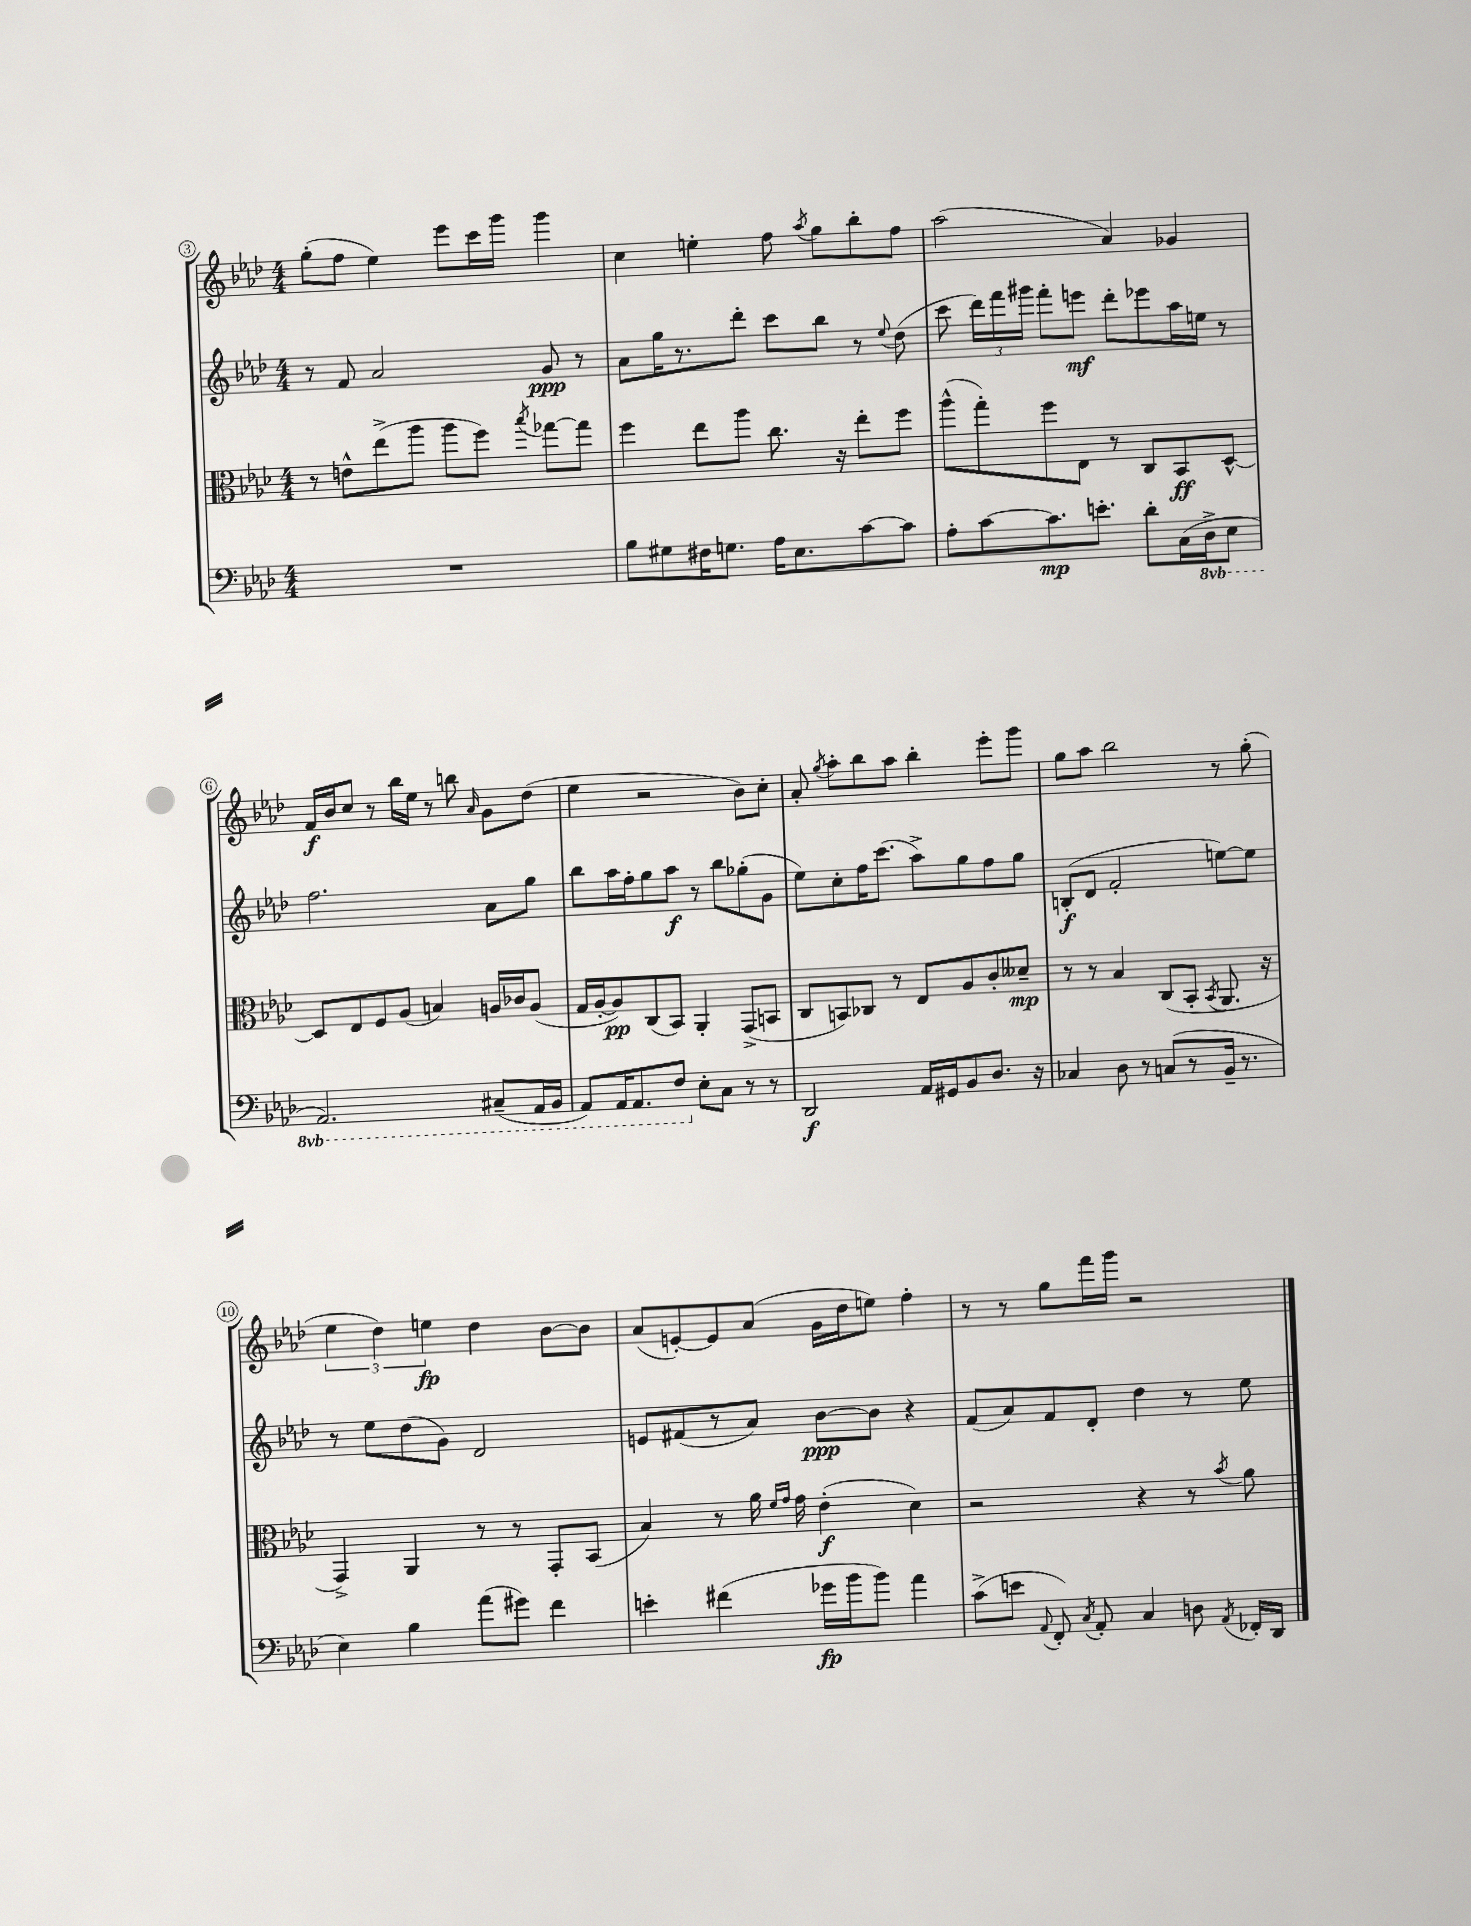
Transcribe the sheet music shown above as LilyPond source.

<<
\new StaffGroup <<
\new Staff = "s0" {
    \clef treble \key aes \major \numericTimeSignature \time 4/4
    \autoBeamOff g''8[-.( f''8] ees''4) ees'''8[ c'''16 g'''16] g'''4 |
    c''4 e''4-. f''8 \acciaccatura { aes''8 } g''8[ bes''8-. f''8] |
    aes''2( aes'4) ges'4 |
    f'16[\f bes'16 c''8] r8 bes''16[ ees''16] r8 b''8 \grace { aes'16 } g'8[ des''8]( |
    ees''4 r2 bes'8[) c''8]-. |
    aes'8-. \acciaccatura { g''8 } aes''8[-. bes''8 aes''8] bes''4-. ees'''8[-. g'''8] |
    g''8[ aes''8] bes''2 r8 g''8-.( |
    \tuplet 3/2 { ees''4 des''4) e''4\fp } des''4 bes'8[~ bes'8] |
    aes'8[( e'8~-.) e'8 aes'8]( g'16[ des''16 e''8]) f''4-. |
    r8 r8 g''8[ f'''16 g'''16] r2 \bar "|." |
}
\new Staff = "s1" {
    \clef treble \key aes \major \numericTimeSignature \time 4/4
    \autoBeamOff r8 f'8 aes'2 g'8\ppp r8 |
    aes'8[ g''16 r8. des'''8]-. c'''8[ bes''8] r8 \appoggiatura { ees''8 } des''8( |
    c'''8 \tuplet 3/2 { des'''16[) f'''16 gis'''16] } f'''8[-. e'''8]\mf des'''8[-. ees'''8 aes''16 e''16] r8 |
    f''2. aes'8[ g''8] |
    bes''8[ aes''16 f''16-. g''8 aes''8]\f r8 bes''8[ ges''8-.( g'8] |
    ees''8[) c''8-. f''16 c'''8.]( aes''8[->) g''8 f''8 g''8] |
    b8[-.\f( des'8] f'2-. e''8[~) e''8] |
    r8 ees''8[ des''8( g'8]) des'2 |
    e'8[ fis'8( r8 aes'8]) bes'8[~\ppp bes'8] r4 |
    f'8[( aes'8) f'8 des'8]-. des''4 r8 ees''8 \bar "|." |
}
\new Staff = "s2" {
    \clef alto \key aes \major \numericTimeSignature \time 4/4
    \autoBeamOff r8 e'8[-^ ees''8->( aes''8] aes''8[ f''8]) \acciaccatura { bes''8 } ges''8[~ ges''8] |
    f''4 ees''8[ aes''8] c''8. r16 ees''8[-. f''8] |
    aes''8[-^( g''8-.) f''8 ees8] r8 c8[ bes,8\ff des8]~-^ |
    des8[ ees8 f8 aes8]( b4) a16[ ces'16 a8]( |
    g16[ aes16~-. aes8\pp) c8( bes,8]) aes,4-. g,8[->( b,8] |
    c8[ b,8) ces8] r8 ees8[ aes8 c'8-. deses'8]--\mp |
    r8 r8 bes4 c8[( bes,8]-. \acciaccatura { bes,8 } aes,8. r16 |
    g,4->) aes,4 r8 r8 g,8[-. bes,8]( |
    bes4) r8 aes'16 \grace { f'16[ g'16] } g'16 ees'4-.\f( des'4) |
    r2 r4 r8 \acciaccatura { bes'8 } aes'8 \bar "|." |
}
\new Staff = "s3" {
    \clef bass \key aes \major \numericTimeSignature \time 4/4 \set Staff.ottavationMarkups = #ottavation-simple-ordinals
    \autoBeamOff R1 |
    bes8[ gis8 fis16 g8.] aes16[ ees8. c'8~ c'8] |
    aes8[-. c'8~ c'8.\mp e'8.]-. des'8[-. c16( \ottava #-1 des,16-> ees,8] |
    aes,,2.) cis,8[--( aes,,16 bes,,16] |
    aes,,8[) aes,,16 aes,,8. f,8] \ottava #0 ees8[-. c8] r8 r8 |
    des,2\f aes,16[ gis,16 bes,8 des8.] r16 |
    ces4 des8 r8 c8[( r8 bes,16]-- r8. |
    ees4) bes4 aes'8[( gis'8]) f'4 |
    e'4-. fis'4( ges'16[\fp bes'16 bes'8]) aes'4 |
    c'8[->( e'8] \appoggiatura { aes,8 } f,8-.) \acciaccatura { c8 } aes,8-. c4 d8 \acciaccatura { aes,8 } fes,16[-. des,16] \bar "|." |
}
>>
>>
\layout { \context { \Score currentBarNumber = #3 \override BarNumber.stencil = #(make-stencil-circler 0.1 0.3 ly:text-interface::print) } }
